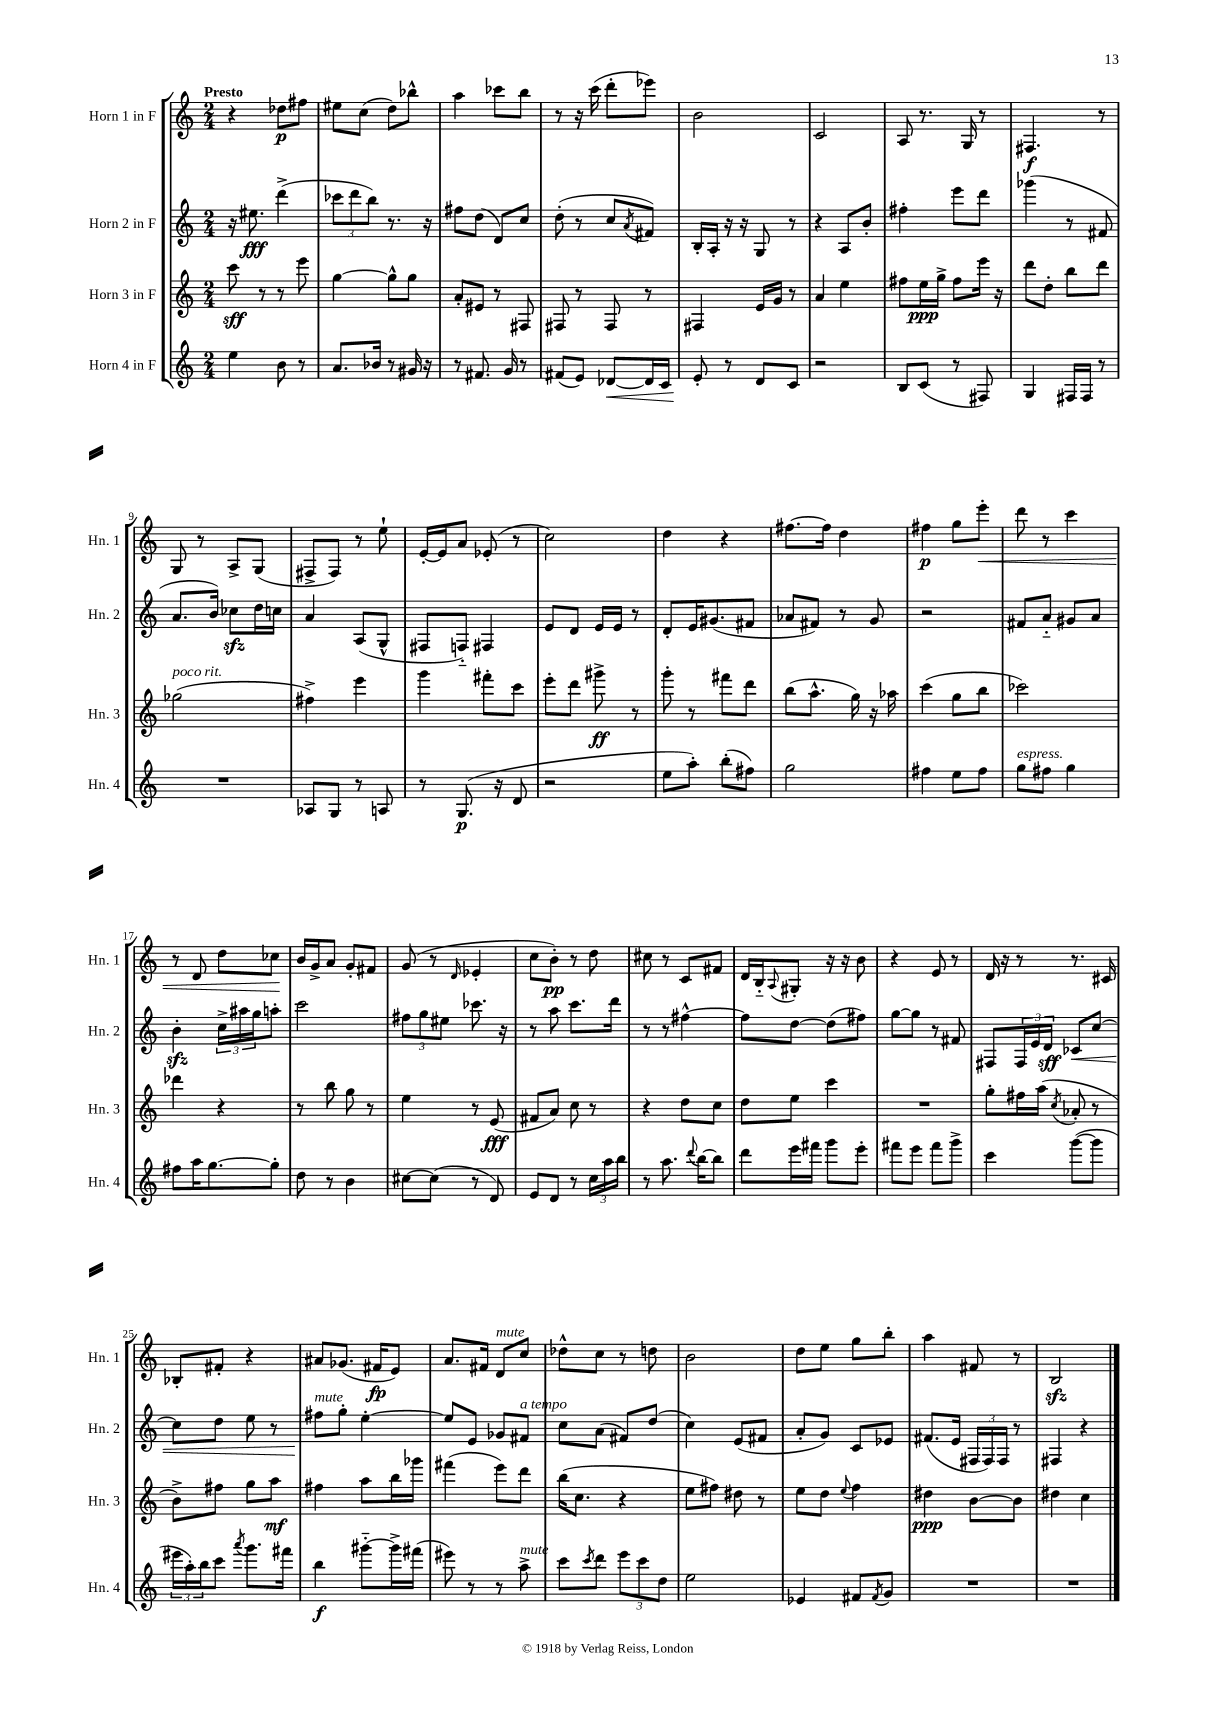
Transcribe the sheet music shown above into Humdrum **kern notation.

**kern	**kern	**kern	**kern
*staff4	*staff3	*staff2	*staff1
*clefG2	*clefG2	*clefG2	*clefG2
*k[]	*k[]	*k[]	*k[]
*M2/4	*M2/4	*M2/4	*M2/4
4ee	8ccc	16r	4r
.	.	8.ee#	.
.	8r	.	.
8b	8r	(4ddd^	8dd-
8r	8eee	.	8ff#
=	=	=	=
8.a	[4gg	12ccc-	8ee#
.	.	12ddd	.
.	.	.	(8cc
.	.	12bb)	.
16b-	.	.	.
8r	8gg^^]	8.r	8dd)
16g#	8gg	.	8bb-^^
16r	.	16r	.
=	=	=	=
8r	8a'	8ff#	4aa
8.f#	8e#	(8dd	.
.	8r	8d)	8ccc-
16g	.	.	.
8r	8F#	8cc	8bb
=	=	=	=
(8f#	8F#	(8dd'	8r
8e)	8r	8r	16r
.	.	.	(16ccc
[8d-	8F#	8cc	8ddd'
.	.	8qa	.
16d-]	8r	8f#)	8eee-)
16c	.	.	.
=	=	=	=
8e'	4F#	16B'	2b
.	.	16A'	.
8r	.	16r	.
.	.	16r	.
8d	16e	8G	.
.	16g	.	.
8c	8r	8r	.
=	=	=	=
2r	4a	4r	2c
.	4ee	8A	.
.	.	8b'	.
=	=	=	=
8B	8ff#	4ff#'	8A
(8c	16ee	.	8.r
.	16gg^	.	.
8r	8ff#	8eee	.
.	.	.	16G
8F#)	16eee	8ddd	8r
.	16r	.	.
=	=	=	=
4G	8ddd	(4ggg-	4.F#
.	8dd'	.	.
16F#	8bb	8r	.
16F#	.	.	.
8r	8ddd	8f#	8r
=	=	=	=
2r	(2gg-	8.a	8G
.	.	.	8r
.	.	16b)	.
.	.	8cc-	8A^
.	.	16dd	(8G
.	.	16cc	.
=	=	=	=
8A-	4ff#^)	4a	8F#^
8G	.	.	8F#)
8r	4eee	(8A	8r
8A	.	8G^^	8ee`
=	=	=	=
8r	4ggg	8F#	[16e'
.	.	.	16e]
(8.G	.	8F'~)	8a
.	8fff#'	4F#	(8e-'
16r	.	.	.
8d	8ccc	.	8r
=	=	=	=
2r	8eee'	8e	2cc)
.	8ddd	8d	.
.	8ggg#^	16e	.
.	.	16e	.
.	8r	8r	.
=	=	=	=
8ee	8ggg'	8d'	4dd
8aa')	8r	16e	.
.	.	(8.g#	.
(8bb'	8fff#	.	4r
8ff#)	8ddd	8f#	.
=	=	=	=
2gg	(8bb	8a-	[8.ff#
.	8.aa^^	8f#)	.
.	.	.	16ff#]
.	.	8r	4dd
.	16gg)	.	.
.	16r	8g	.
.	16aa-	.	.
=	=	=	=
4ff#	(4ccc	2r	4ff#
8ee	8gg	.	8gg
8ff#	8bb	.	8eee'
=	=	=	=
8gg	2ccc-)	8f#	8ddd
8ff#	.	8a'~	8r
4gg	.	8g#	4ccc
.	.	8a	.
=	=	=	=
8ff#	4ddd-	4b'	8r
16aa	.	.	8d
[8.gg	.	.	.
.	4r	24cc^	8dd
.	.	24aa#	.
.	.	24gg	.
8gg']	.	8aa'	8cc-
=	=	=	=
8dd	8r	2ccc	16b
.	.	.	16g^
8r	8bb	.	8a
4b	8gg	.	8g'
.	8r	.	8f#
=	=	=	=
[8cc#	4ee	12ff#	(8g
.	.	12gg	.
(8cc#]	.	.	8r
.	.	12ee#	.
.	.	.	16qqd
8r	8r	8.ccc-	4e-'
8d)	(8e	.	.
.	.	16r	.
=	=	=	=
8e	8f#	8r	8cc
8d	8a)	8aa	8b')
8r	8cc	8.ccc	8r
24cc	8r	.	8dd
24aa	.	.	.
.	.	16ddd	.
24bb	.	.	.
=	=	=	=
8r	4r	8r	8cc#
8.aa	.	8r	8r
.	8dd	[4ff#^^	8c
8qqddd	.	.	.
[16bb	.	.	.
8bb]	8cc	.	8f#
=	=	=	=
8ddd	8dd	8ff#]	16d
.	.	.	16B'~
.	.	.	8qqA
16eee	8ee	[8dd	8G#'
16fff#	.	.	.
8ggg	4ccc	(8dd]	16r
.	.	.	16r
8eee'	.	8ff#)	8b
=	=	=	=
8fff#	2r	[8gg	4r
8eee	.	8gg]	.
8fff#	.	8r	8e
8ggg^	.	8f#	8r
=	=	=	=
4ccc	8gg'	8F#	16d
.	.	.	16r
.	16ff#	24F#	8r
.	.	24e	.
.	(16aa	.	.
.	.	24d	.
.	8qcc	.	.
([8ggg	8a-'	8c-	8.r
8ggg]	8r	[8cc	.
.	.	.	16c#
=	=	=	=
24eee#	8b^)	8cc]	8B-'
24aa')	.	.	.
24bb	.	.	.
8ccc	8ff#	8dd	8f#'
8qaaa	.	.	.
8.ggg	8gg	8ee	4r
.	8aa	8r	.
16fff#	.	.	.
=	=	=	=
4bb	4ff#	8ff#	8a#
.	.	8gg'	(8.g-
[8ggg#'~	8aa	[4ee'	.
.	.	.	16f#
16ggg#^]	16bb	.	8e)
(16fff#	16ggg-	.	.
=	=	=	=
8eee#)	(4fff#	8ee]	8.a
8r	.	8e	.
.	.	.	16f#
8r	8eee)	8g-	8d
8aa^	8ddd	8f#	8cc
=	=	=	=
8ccc	(16bb	8cc	8dd-^^
.	8.cc	.	.
8qccc	.	.	.
8ddd	.	(8a	8cc
12eee	4r	8f#)	8r
12ccc	.	.	.
.	.	(8dd	8dd
12dd	.	.	.
=	=	=	=
2ee	8ee	4cc)	2b
.	8ff#)	.	.
.	8dd#	(8e	.
.	8r	8f#	.
=	=	=	=
4e-	8ee	8a'	8dd
.	8dd	8g)	8ee
.	8qqee	.	.
8f#	4ff	8c	8gg
8qf#	.	.	.
8g	.	8e-	8bb'
=	=	=	=
2r	4dd#	(8.f#	4aa
.	.	16e	.
.	[8b	24F#	8f#
.	.	24F#)	.
.	.	24F#	.
.	8b]	8r	8r
=	=	=	=
2r	4dd#	4F#	2B
.	4cc	4r	.
==	==	==	==
*-	*-	*-	*-
